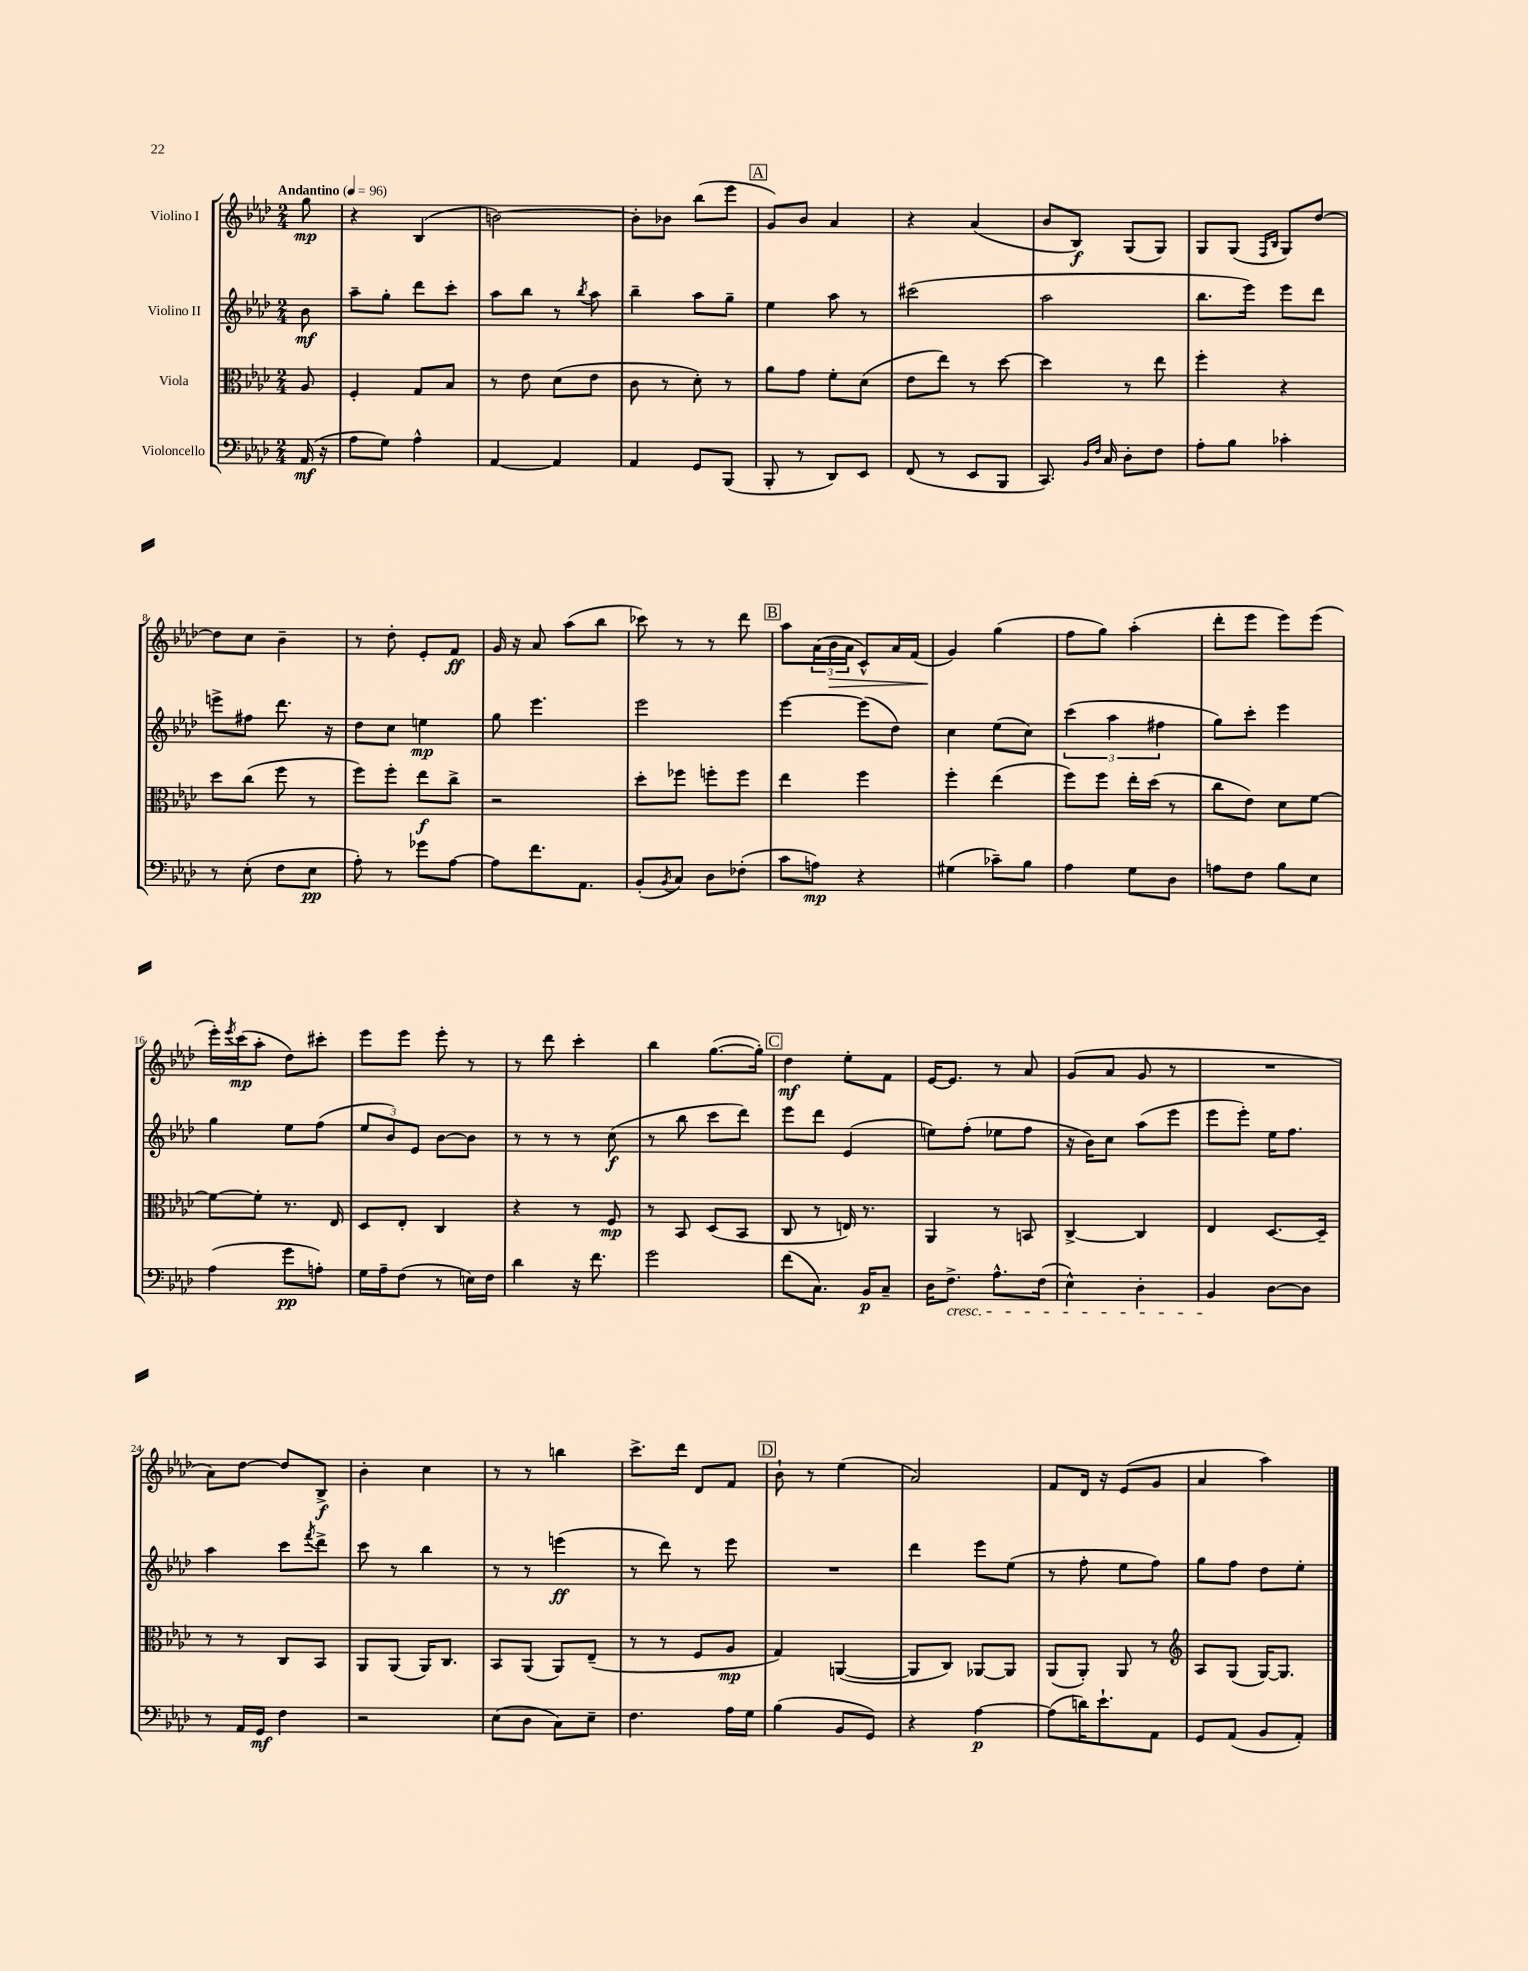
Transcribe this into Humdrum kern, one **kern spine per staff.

**kern	**dynam	**kern	**dynam	**kern	**dynam	**kern	**dynam
*part4	*part4	*part3	*part3	*part2	*part2	*part1	*part1
*staff4	*staff4	*staff3	*staff3	*staff2	*staff2	*staff1	*staff1
*I"Violoncello	*	*I"Viola	*	*I"Violino II	*	*I"Violino I	*
*clefF4	*	*clefC3	*	*clefG2	*	*clefG2	*
*k[b-e-a-d-]	*	*k[b-e-a-d-]	*	*k[b-e-a-d-]	*	*k[b-e-a-d-]	*
*M2/4	*	*M2/4	*	*M2/4	*	*M2/4	*
*MM96	*	*MM96	*	*MM96	*	*MM96	*
=	=	=	=	=	=	=	=
!	!	!	!	!	!	!LO:TX:a:B:t=Andantino	!
(16AA-/	mf	8A-/	.	8b-\	mf	8gg\	mp
16r	.	.	.	.	.	.	.
=1	=1	=1	=1	=1	=1	=1	=1
8A-\L	.	4F'/	.	8aa-~\L	.	4r	.
8G\J)	.	.	.	8gg'\J	.	.	.
4A-^^\	.	8G/L	.	8ddd-\L	.	(4B-/	.
.	.	8B-/J	.	8ccc'\J	.	.	.
=2	=2	=2	=2	=2	=2	=2	=2
[4AA-/	.	8r	.	8aa-\L	.	[2bn\)	.
.	.	8e-\	.	8bb-\J	.	.	.
4AA-/]	.	(8d-\L	.	8r	.	.	.
.	.	.	.	8qbb-/	.	.	.
.	.	8e-\J	.	8aa-\	.	.	.
=3	=3	=3	=3	=3	=3	=3	=3
4AA-/	.	8c\	.	4bb-~\	.	8b'\L]	.
.	.	8r	.	.	.	8b-X\J	.
8GG/L	.	8d-'\)	.	8aa-\L	.	(8bb-\L	.
(8BBB-/J	.	8r	.	8gg~\J	.	8eee-\J	.
!!LO:REH:place=s1:t=A
=4	=4	=4	=4	=4	=4	=4	=4
8BBB-'/	.	8a-\L	.	4ee-\	.	8g/L)	.
8r	.	8g\J	.	.	.	8b-/J	.
8DD-/L)	.	8f'\L	.	8aa-\	.	4a-/	.
8EE-/J	.	(8d-\J	.	8r	.	.	.
=5	=5	=5	=5	=5	=5	=5	=5
(8FF/	.	8e-\L	.	(2ccc#X\	.	4r	.
8r	.	8ee-\J)	.	.	.	.	.
8EE-/L	.	8r	.	.	.	(4a-/	.
8BBB-/J	.	[8dd-\	.	.	.	.	.
=6	=6	=6	=6	=6	=6	=6	=6
8.CC/)	.	4dd-\]	.	2aa-\	.	8b-/L	.
.	.	.	.	.	.	8B-/J)	f
16qqBB-/LL	.	.	.	.	.	.	.
16qqF/JJ	.	.	.	.	.	.	.
16C/	.	.	.	.	.	.	.
8D-'\L	.	8r	.	.	.	(8G/L	.
8F\J	.	8ee-\	.	.	.	8G/J)	.
=7	=7	=7	=7	=7	=7	=7	=7
8A-'\L	.	4ff'\	.	8.bb-\L	.	8G/L	.
8B-\J	.	.	.	.	.	(8G/J	.
.	.	.	.	16eee-\Jk)	.	.	.
.	.	.	.	.	.	16qqF/LL	.
.	.	.	.	.	.	16qqB-/JJ	.
4c-X'\	.	4r	.	8eee-\L	.	8G/L)	.
.	.	.	.	8ddd-\J	.	[8dd-/J	.
!!LO:LB:g=z
=8	=8	=8	=8	=8	=8	=8	=8
8r	.	8dd-\L	.	8eeen^\L	.	8dd-\L]	.
(8E-'\	.	(8cc\J	.	8ff#X\J	.	8cc\J	.
8F\L	.	8ff\	.	8.ddd-\	.	4b-~\	.
8E-\J	pp	8r	.	.	.	.	.
.	.	.	.	16r	.	.	.
=9	=9	=9	=9	=9	=9	=9	=9
8A-'\)	.	8ff\L)	.	8dd-\L	.	8r	.
8r	.	8ff'\J	.	8cc\J	.	8dd-'\	.
8g-X\L	.	8ee-\L	f	4een\	mp	8e-'/L	.
[8A-\J	.	8cc^\J	.	.	.	8f/J	ff
=10	=10	=10	=10	=10	=10	=10	=10
8A-\L]	.	2r	.	8gg\	.	16g/	.
.	.	.	.	.	.	16r	.
8.f\	.	.	.	4.eee-\	.	8a-/	.
.	.	.	.	.	.	(8aa-\L	.
8.AA-\J	.	.	.	.	.	.	.
.	.	.	.	.	.	8bb-\J	.
=11	=11	=11	=11	=11	=11	=11	=11
(8BB-'/L	.	8dd-'\L	.	2eee-\	.	8ccc-X\)	.
8qBB-/	.	.	.	.	.	.	.
8C/J)	.	8ff-X\J	.	.	.	8r	.
8D-\L	.	8ffn'\L	.	.	.	8r	.
(8F-X'\J	.	8ff\J	.	.	.	8ddd-\	.
!!LO:REH:place=s1:t=B
=12	=12	=12	=12	=12	=12	=12	=12
8c\L	.	4ee-\	.	[4eee-\	.	8aa-\L	.
8An\J)	mp	.	.	.	.	(24a-\L	.
!	!	!	!	!	!	!	!LO:HP:b
.	.	.	.	.	.	24b-\	>
.	.	.	.	.	.	24a-\JJ	.
4r	.	4ff\	.	(8eee-\L]	.	8c^^/L)	.
.	.	.	.	8dd-\J)	.	16a-/L	.
.	.	.	.	.	.	(16f/JJ	.
=13	=13	=13	=13	=13	=13	=13	=13
(4G#X\	.	4ff'\	.	4cc\	.	4g/)	.
8c-X~\L)	.	(4ee-\	.	(8ee-\L	.	(4gg\	]
8B-\J	.	.	.	8cc\J)	.	.	.
=14	=14	=14	=14	=14	=14	=14	=14
4A-\	.	8ff\L)	.	(6ccc\	.	8ff\L	.
.	.	8ff\J	.	.	.	8gg\J)	.
.	.	.	.	6aa-\	.	.	.
8G\L	.	16ee-'\LL	.	.	.	(4aa-'\	.
.	.	(16dd-\JJ	.	.	.	.	.
.	.	.	.	6ff#X\	.	.	.
8D-\J	.	8r	.	.	.	.	.
=15	=15	=15	=15	=15	=15	=15	=15
8An\L	.	8cc\L	.	8gg\L)	.	8ddd-'\L	.
8F\J	.	8e-\J)	.	8ccc'\J	.	8eee-\J	.
8B-\L	.	8d-\L	.	4eee-\	.	8eee-\L)	.
8E-\J	.	[8f\J	.	.	.	(8eee-\J	.
!!LO:LB:g=z
=16	=16	=16	=16	=16	=16	=16	=16
(4A-\	.	8f\L_	.	4gg\	.	16eee-'\LL)	.
.	.	.	.	.	.	8qeee-/	.
.	.	.	.	.	.	(16ccc\J	mp
.	.	8f'\J]	.	.	.	8aa-'\J	.
8g\L	pp	8.r	.	8ee-\L	.	8dd-\L)	.
8An'\J)	.	.	.	(8ff\J	.	8ccc#X'\J	.
.	.	16E-/	.	.	.	.	.
=17	=17	=17	=17	=17	=17	=17	=17
16G\LL	.	8D-/L	.	12ee-/L	.	8eee-\L	.
16A-~\J	.	.	.	.	.	.	.
.	.	.	.	12b-/)	.	.	.
(8F\J	.	8E-'/J	.	.	.	8eee-\J	.
.	.	.	.	12e-/J	.	.	.
8r	.	4C/	.	[8b-\L	.	8eee-'\	.
16En\LL)	.	.	.	8b-\J]	.	8r	.
16F\JJ	.	.	.	.	.	.	.
=18	=18	=18	=18	=18	=18	=18	=18
4d-\	.	4r	.	8r	.	8r	.
.	.	.	.	8r	.	8ddd-\	.
16r	.	8r	.	8r	.	4ccc'\	.
8.f\	.	.	.	.	.	.	.
.	.	8F/	mp	(8cc\	f	.	.
=19	=19	=19	=19	=19	=19	=19	=19
2g\	.	8r	.	8r	.	4bb-\	.
.	.	8BB-/	.	8bb-\	.	.	.
.	.	(8D-/L	.	8ccc\L	.	([8.gg\L	.
.	.	8BB-/J	.	8ddd-\J)	.	.	.
.	.	.	.	.	.	16gg'\Jk])	.
!!LO:REH:place=s1:t=C
=20	=20	=20	=20	=20	=20	=20	=20
(8f\L	.	8C/	.	8eee-\L	.	4dd-\	mf
8.C\J)	.	8r	.	8ddd-\J	.	.	.
.	.	16En/)	.	(4e-/	.	8ee-'\L	.
16BB-/KL	p	8.r	.	.	.	.	.
8C~/J	.	.	.	.	.	8f\J	.
=21	=21	=21	=21	=21	=21	=21	=21
16D-\KL	.	4AA-/	.	8een\L)	.	[16e-/KL	.
!LO:TX:b:i:t=cresc.	!	!	!	!	!	!	!
8.F^\J	.	.	.	.	.	8.e-/J]	.
.	.	.	.	(8ff'\J	.	.	.
8.A-^^\L	.	8r	.	8ee-X\L	.	8r	.
.	.	8BBn/	.	8ff\J	.	8a-/	.
(16F\Jk	.	.	.	.	.	.	.
=22	=22	=22	=22	=22	=22	=22	=22
4E-^^\)	.	[4C^/	.	16r	.	(8g/L	.
.	.	.	.	16b-\KL)	.	.	.
.	.	.	.	8cc\J	.	8a-/J	.
4D-'\	.	4C/]	.	(8aa-\L	.	8g/	.
.	.	.	.	8eee-\J	.	8r	.
=23	=23	=23	=23	=23	=23	=23	=23
4BB-/	.	4E-/	.	8eee-\L	.	2r	.
.	.	.	.	8eee-'\J)	.	.	.
[8D-\L	.	[8.D-/L	.	16ee-\KL	.	.	.
.	.	.	.	8.ff\J	.	.	.
8D-\J]	.	.	.	.	.	.	.
.	.	16D-~/Jk]	.	.	.	.	.
!!LO:LB:g=z
=24	=24	=24	=24	=24	=24	=24	=24
8r	.	8r	.	4aa-\	.	8a-\L)	.
16AA-/LL	.	8r	.	.	.	[8dd-\J	.
16GG/JJ	mf	.	.	.	.	.	.
4F\	.	8C/L	.	8ccc\L	.	8dd-/L]	.
.	.	.	.	8qfff/	.	.	.
.	.	8BB-/J	.	8ddd-^\J	.	8B-^/J	f
=25	=25	=25	=25	=25	=25	=25	=25
2r	.	8AA-/L	.	8ccc\	.	4b-'\	.
.	.	(8AA-/J	.	8r	.	.	.
.	.	16AA-/KL)	.	4bb-\	.	4cc\	.
.	.	8.C/J	.	.	.	.	.
=26	=26	=26	=26	=26	=26	=26	=26
(8E-\L	.	8BB-/L	.	8r	.	8r	.
8D-\J	.	(8AA-/J	.	8r	.	8r	.
8C\L)	.	8AA-/L)	.	(4eeen\	ff	4bbn\	.
8E-~\J	.	(8E-~/J	.	.	.	.	.
=27	=27	=27	=27	=27	=27	=27	=27
4.F\	.	8r	.	8r	.	8.ccc^\L	.
.	.	8r	.	8ddd-\)	.	.	.
.	.	.	.	.	.	16ddd-\Jk	.
.	.	8F/L	.	8r	.	8d-/L	.
16A-\LL	.	8A-/J	mp	8eee-\	.	8f/J	.
16G\JJ	.	.	.	.	.	.	.
!!LO:REH:place=s1:t=D
=28	=28	=28	=28	=28	=28	=28	=28
(4B-\	.	4G/)	.	2r	.	8b-`\	.
.	.	.	.	.	.	8r	.
8BB-/L	.	([4AAn/	.	.	.	(4ee-\	.
8GG/J)	.	.	.	.	.	.	.
=29	=29	=29	=29	=29	=29	=29	=29
4r	.	8AA/L]	.	4ddd-\	.	2a-/)	.
.	.	8C/J)	.	.	.	.	.
[4A-\	p	[8AA-X/L	.	8eee-\L	.	.	.
.	.	8AA-/J]	.	(8ee-\J	.	.	.
=30	=30	=30	=30	=30	=30	=30	=30
(8A-\L]	.	(8AA-/L	.	8r	.	8f/L	.
16dn\K)	.	8AA-'/J)	.	8ff'\	.	16d-/Jk	.
8.e-`\	.	.	.	.	.	16r	.
.	.	8AA-/	.	8ee-\L	.	(8e-/L	.
8AA-\J	.	8r	.	8ff\J)	.	8g/J	.
=31	=31	=31	=31	=31	=31	=31	=31
*	*	*clefG2	*	*	*	*	*
8GG/L	.	8A-/L	.	8gg\L	.	4a-/	.
(8AA-/J	.	(8G/J	.	8ff\J	.	.	.
8BB-/L	.	[16G/KL)	.	8dd-\L	.	4aa-\)	.
.	.	8.G/J]	.	.	.	.	.
8AA-'/J)	.	.	.	8ee-'\J	.	.	.
==	==	==	==	==	==	==	==
*-	*-	*-	*-	*-	*-	*-	*-
